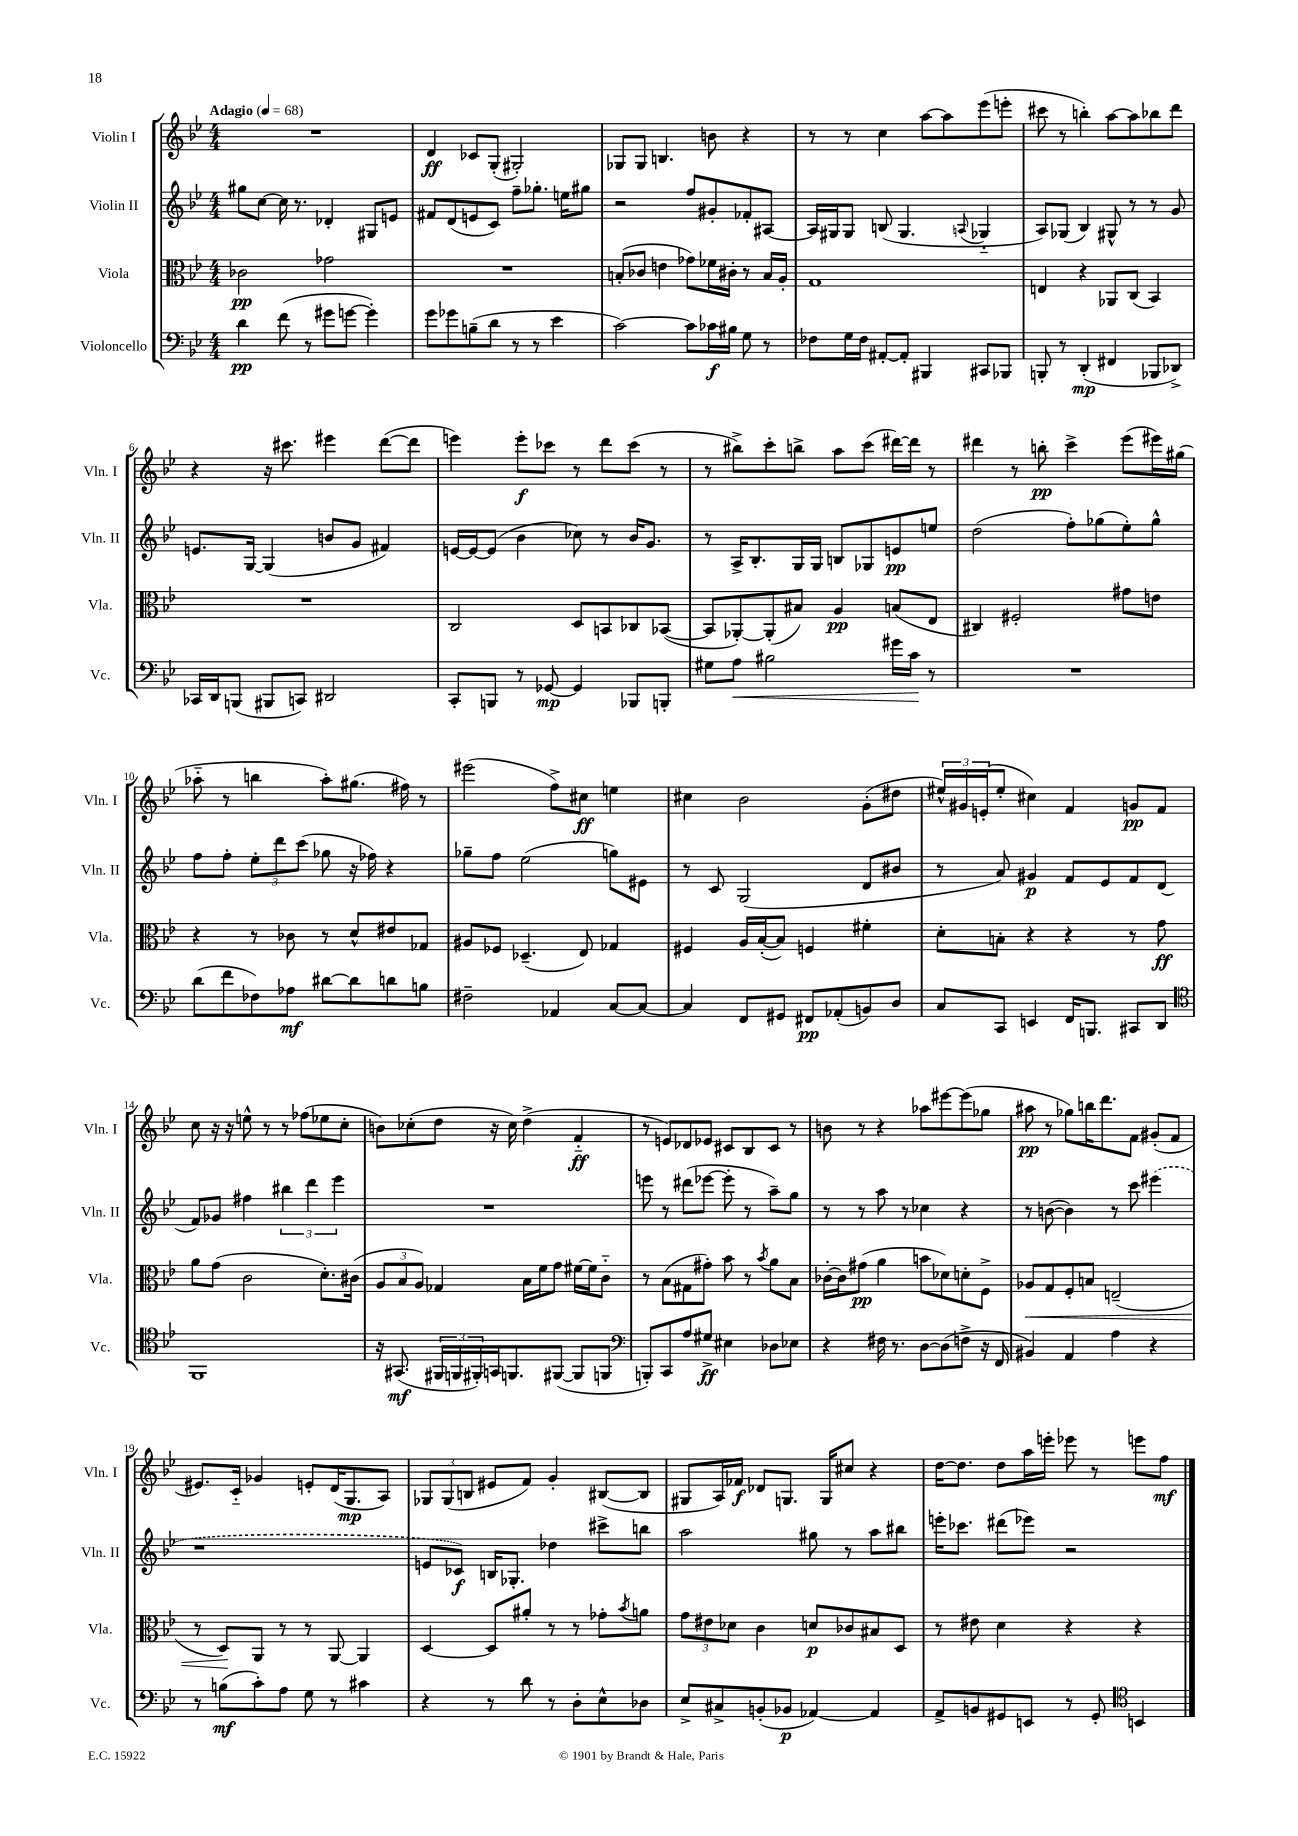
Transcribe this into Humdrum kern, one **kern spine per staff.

**kern	**dynam	**kern	**dynam	**kern	**dynam	**kern	**dynam
*part4	*part4	*part3	*part3	*part2	*part2	*part1	*part1
*staff4	*staff4	*staff3	*staff3	*staff2	*staff2	*staff1	*staff1
*I"Violoncello	*	*I"Viola	*	*I"Violin II	*	*I"Violin I	*
*I'Vc.	*	*I'Vla.	*	*I'Vln. II	*	*I'Vln. I	*
*clefF4	*	*clefC3	*	*clefG2	*	*clefG2	*
*k[b-e-]	*	*k[b-e-]	*	*k[b-e-]	*	*k[b-e-]	*
*M4/4	*	*M4/4	*	*M4/4	*	*M4/4	*
*MM68	*	*MM68	*	*MM68	*	*MM68	*
=1	=1	=1	=1	=1	=1	=1	=1
!	!	!	!	!	!	!LO:TX:a:B:t=Adagio	!
4d\	pp	2c-X\	pp	8gg#X\L	.	1r	.
.	.	.	.	[8cc\J	.	.	.
(8f\	.	.	.	16cc\]	.	.	.
.	.	.	.	8.r	.	.	.
8r	.	.	.	.	.	.	.
8g#X\L	.	2g-X\	.	4d-X'/	.	.	.
[8gn\J	.	.	.	.	.	.	.
4g'\])	.	.	.	8G#X/L	.	.	.
.	.	.	.	8en/J	.	.	.
=2	=2	=2	=2	=2	=2	=2	=2
8g\L	.	1r	.	8f#X/L	.	4d/	ff
8g-X\	.	.	.	(8d/	.	.	.
(8Bn~\	.	.	.	8en/	.	8c-X/L	.
8d\J	.	.	.	8c/J)	.	(8G'/J	.
8r	.	.	.	8ff~\L	.	2G#X'/)	.
8r	.	.	.	8.gg-X'\J	.	.	.
4e-\	.	.	.	.	.	.	.
.	.	.	.	16een\KL	.	.	.
.	.	.	.	8gg#X\J	.	.	.
=3	=3	=3	=3	=3	=3	=3	=3
[2c\)	.	(8Bn'/L	.	2r	.	8G-X/L	.
.	.	8c-X/J	.	.	.	8G-/J	.
.	.	4en\	.	.	.	4.Bn/	.
8c\L]	.	8g-X\L)	.	8ff/L	.	.	.
16c-X\L	f	16f-X\L	.	8g#X'/	.	8bn\	.
16B#X\JJ	.	16c#X'\JJ	.	.	.	.	.
8G\	.	8r	.	8f-X'/	.	4r	.
8r	.	16B/LL	.	[8A#X/J	.	.	.
.	.	16A'/JJ	.	.	.	.	.
=4	=4	=4	=4	=4	=4	=4	=4
8F-X\L	.	1G	.	16A#/LL]	.	8r	.
.	.	.	.	16G#X/J	.	.	.
16G\L	.	.	.	8G#/J	.	8r	.
16F-\JJ	.	.	.	.	.	.	.
[8AA#X'/L	.	.	.	(8Bn/	.	4cc\	.
8AA#'/J]	.	.	.	4.G#/	.	.	.
4BBB#X/	.	.	.	.	.	[8aa\L	.
.	.	.	.	.	.	8aa\]	.
.	.	.	.	8qqAn/	.	.	.
8CC#X/L	.	.	.	4G-X/	.	(8eee-\	.
8BBB-X/J	.	.	.	.	.	8eeen'\J	.
=5	=5	=5	=5	=5	=5	=5	=5
8BBBn'/	.	4En/	.	8A/L)	.	8ccc#X\	.
8r	.	.	.	(8G-X/J	.	8r	.
(4DD'/	mp	4r	.	4B-/)	.	4bbn'\)	.
4FF#X/	.	8AA-X/L	.	8G#X^^/	.	[8aa\L	.
.	.	(8C/J	.	8r	.	8aa\]	.
8BBB-X/L	.	4BB-/)	.	8r	.	8bb-X\	.
8DD-X^/J)	.	.	.	8g/	.	8ddd\J	.
!!LO:LB:g=z
=6	=6	=6	=6	=6	=6	=6	=6
16CC-X/LL	.	1r	.	8.en/L	.	4r	.
16DD/J	.	.	.	.	.	.	.
(8BBBn/J	.	.	.	.	.	.	.
.	.	.	.	[16G/Jk	.	.	.
8BBB#X/L	.	.	.	(4G/]	.	16r	.
.	.	.	.	.	.	8.ccc#X\	.
8CCn/J)	.	.	.	.	.	.	.
2DD#X/	.	.	.	8bn/L	.	4eee#X\	.
.	.	.	.	8g/J	.	.	.
.	.	.	.	4f#X/)	.	([8ddd\L	.
.	.	.	.	.	.	8ddd\J]	.
=7	=7	=7	=7	=7	=7	=7	=7
8CC'/L	.	2C/	.	[16en/LL	.	4eeen\)	.
.	.	.	.	16e/J_	.	.	.
8BBBn/J	.	.	.	(8e/J]	.	.	.
8r	.	.	.	4b-\	.	8eee'\L	f
[8GG-X/	mp	.	.	.	.	8ccc-X\J	.
4GG-/]	.	8D/L	.	8cc-X\)	.	8r	.
.	.	8BBn/	.	8r	.	8ddd\L	.
8BBB-X/L	.	8C-X/	.	16b-/KL	.	(8ccc-\J	.
.	.	.	.	8.g/J	.	.	.
8BBBn'/J	.	([8BB-X/J	.	.	.	8r	.
=8	=8	=8	=8	=8	=8	=8	=8
8G#X\L	.	8BB-/L]	.	8r	.	8r	.
!	!LO:HP:b	!	!	!	!	!	!
8A\J	<	[8AA-X'/)	.	16A^/KL	.	8bb#X^\L)	.
.	.	.	.	8.B-'/	.	.	.
2B#X\	.	(8AA-'/]	.	.	.	8ccc'\	.
.	.	8B#X/J)	.	16G/L	.	8bbn^\J	.
.	.	.	.	16G/JJ	.	.	.
.	.	4A/	pp	8Bn/L	.	8aa\L	.
.	.	.	.	8G-X/	.	(8ccc\J	.
16g#X\LL	.	(8Bn/L	.	8en/	pp	[16ddd#X\LL)	.
16c\JJ	.	.	.	.	.	16ddd#\JJ]	.
8r	[	8E-/J	.	8een/J	.	8r	.
=9	=9	=9	=9	=9	=9	=9	=9
1r	.	4C#X/)	.	(2dd\	.	4ddd#X\	.
.	.	2F#X'/	.	.	.	8r	.
.	.	.	.	.	.	8bbn'\	pp
.	.	.	.	8ff'\L)	.	4ccc^\	.
.	.	.	.	(8gg-X\	.	.	.
.	.	8g#X\L	.	8ee-'\)	.	(8eee-\L	.
.	.	8en\J	.	8gg-^^\J	.	16eee#X\L)	.
.	.	.	.	.	.	(16gg#X\JJ	.
!!LO:LB:g=z
=10	=10	=10	=10	=10	=10	=10	=10
(8d\L	.	4r	.	8ff\L	.	8aa-X\	.
8f\	.	.	.	8ff'\J	.	8r	.
8F-X\)	.	8r	.	12ee-'\L	.	4bbn\	.
.	.	.	.	12ddd\	.	.	.
8A-X\J	mf	8c-X\	.	.	.	.	.
.	.	.	.	(12ccc\J	.	.	.
[8d#X\L	.	8r	.	8gg-X\	.	8aa-'\L)	.
8d#\]	.	8d^^/L	.	16r	.	(8.gg#X\J	.
.	.	.	.	16ff-X\)	.	.	.
8dn\	.	8e#X/	.	4r	.	.	.
.	.	.	.	.	.	16ff#X\)	.
8Bn\J	.	8G-X/J	.	.	.	8r	.
=11	=11	=11	=11	=11	=11	=11	=11
2F#X~\	.	8A#X/L	.	8gg-X~\L	.	(2eee#X\	.
.	.	8F-X/J	.	8ff\J	.	.	.
.	.	(4.D-X~/	.	(2ee-\	.	.	.
4AA-X/	.	.	.	.	.	8ff^\L)	.
.	.	8E-/)	.	.	.	8cc#X\J	ff
[8C/L	.	4G-X/	.	8ggn\L)	.	4een\	.
8C/J_	.	.	.	8e#X\J	.	.	.
=12	=12	=12	=12	=12	=12	=12	=12
4C/]	.	4F#X/	.	8r	.	4cc#X\	.
.	.	.	.	8c/	.	.	.
8FF/L	.	16A/LL	.	(2G/	.	2b-\	.
.	.	([16B-'/J	.	.	.	.	.
8GG#X/J	.	8B-/J])	.	.	.	.	.
8FF#X/L	pp	4Fn/	.	.	.	.	.
(8AA-X'/	.	.	.	.	.	.	.
8BBn/)	.	4f#X'\	.	8d/L	.	(8g'\L	.
8D/J	.	.	.	8b#X/J	.	8dd#X\J	.
=13	=13	=13	=13	=13	=13	=13	=13
8C/L	.	8d'\L	.	8r	.	24ee#X^^/LL)	.
.	.	.	.	.	.	24g#X/	.
.	.	.	.	.	.	(24en'/J	.
8CC/J	.	8Bn'\J	.	8a/)	.	8ee#'/J	.
4EEn/	.	4r	.	4g#X/	p	4cc#X\)	.
16FF/KL	.	4r	.	8f/L	.	4f/	.
8.BBBn/J	.	.	.	.	.	.	.
.	.	.	.	8e-/	.	.	.
8CC#X/L	.	8r	.	8f/	.	8gn/L	pp
8DD/J	.	8g\	ff	(8d/J	.	8f/J	.
!!LO:LB:g=z
=14	=14	=14	=14	=14	=14	=14	=14
*clefC4	*	*	*	*	*	*	*
1FF	.	8a\L	.	8f/L)	.	8cc\	.
.	.	(8g\J	.	8g-X/J	.	16r	.
.	.	.	.	.	.	16r	.
.	.	2c\	.	4ff#X\	.	8een^^\	.
.	.	.	.	.	.	8r	.
.	.	.	.	6bb#X\	.	8r	.
.	.	.	.	.	.	(8ff-X\L	.
.	.	.	.	6ddd\	.	.	.
.	.	8.d'\L)	.	.	.	8ee-X\	.
.	.	.	.	6eee-\	.	.	.
.	.	.	.	.	.	8cc'\J	.
.	.	(16c#X\Jk	.	.	.	.	.
=15	=15	=15	=15	=15	=15	=15	=15
16r	.	12A/L	.	1r	.	8bn\L)	.
(8.GG#X/	mf	.	.	.	.	.	.
.	.	12B-/	.	.	.	.	.
.	.	.	.	.	.	(8cc-X'\	.
.	.	12A/J)	.	.	.	.	.
24FF#X/LL	.	4G-X/	.	.	.	8dd\J	.
24FFn/	.	.	.	.	.	.	.
24FF#X'/)	.	.	.	.	.	.	.
16GGn/J	.	.	.	.	.	16r	.
8.FFn/	.	.	.	.	.	16cc-\)	.
.	.	16B-\LL	.	.	.	(4dd^\	.
.	.	16f\J	.	.	.	.	.
([8FF#X/J	.	8g\J	.	.	.	.	.
8FF#/L]	.	[16f#X\LL	.	.	.	4f/	ff
.	.	16f#\J]	.	.	.	.	.
8FFn/J	.	8c\J	.	.	.	.	.
=16	=16	=16	=16	=16	=16	=16	=16
*clefF4	*	*	*	*	*	*	*
8BBBn'/L)	.	8r	.	8eeen\	.	8r	.
8CC/	.	(8B-\L	.	8r	.	8en/L)	.
8A/	.	8G#X\	.	(8ddd#X\L	.	8d-X/	.
8G#X^/J	ff	8g#X'\J)	.	[8eee-X\J	.	8e-X/J	.
4E#X\	.	8b-\	.	8eee-'\]	.	8c#X/L	.
.	.	8r	.	8r	.	8B-/	.
.	.	8qb-/	.	.	.	.	.
8D-X\L	.	8a\L	.	8aa~\L)	.	8c#/J	.
8E-X\J	.	8B-\J	.	8gg\J	.	8r	.
=17	=17	=17	=17	=17	=17	=17	=17
4r	.	[16c-X'\LL	.	8r	.	8bn\	.
.	.	16c-\J]	.	.	.	.	.
.	.	(8g#X\J	pp	8r	.	8r	.
16F#X\	.	4a\	.	8aa\	.	4r	.
8.r	.	.	.	.	.	.	.
.	.	.	.	8r	.	.	.
[8D\L	.	8bn\L	.	4cc-X\	.	8aa-X\L	.
(8D\]	.	8d-X\)	.	.	.	[8eee#X\	.
8Fn^\J	.	8dn'\	.	4r	.	(8eee#\]	.
16r	.	8F^\J	.	.	.	8gg-X\J	.
16FF/	.	.	.	.	.	.	.
=18	=18	=18	=18	=18	=18	=18	=18
!	!	!	!LO:HP:b	!	!	!	!
4BB#X/)	.	8A-X/L	<	8r	.	8aa#X\	pp
.	.	8G/	.	([8bn\	.	8r	.
4AA/	.	8F'/	.	4b\])	.	8gg-X\L)	.
.	.	8Bn/J	.	.	.	16bbn\K	.
.	.	.	.	.	.	8.ddd\	.
4A\	.	(2En~/	.	8r	.	.	.
.	.	.	.	8ccc\	.	8f\J	.
4r	.	.	.	(4eee#X\	.	(8g#X'/L	.
.	.	.	.	.	.	8f/J	.
!!LO:LB:g=z
=19	=19	=19	=19	=19	=19	=19	=19
8r	.	8r	.	1r	.	8.e#X/L)	.
(8Bn\L	mf	8D/L)	.	.	.	.	.
.	.	.	.	.	.	16c/Jk	.
8c'\)	.	8AA/J	[	.	.	4g-X/	.
8A\J	.	8r	.	.	.	.	.
8G\	.	8r	.	.	.	8en'/L	.
8r	.	[8AA/	.	.	.	(16d/K	.
.	.	.	.	.	.	8.G/	mp
4c#X\	.	4AA/]	.	.	.	.	.
.	.	.	.	.	.	8A/J)	.
=20	=20	=20	=20	=20	=20	=20	=20
4r	.	[4D/	.	8en/L	.	12G-X/L	.
.	.	.	.	.	.	(12G-/	.
.	.	.	.	8c-X/J)	f	.	.
.	.	.	.	.	.	12Bn/J	.
8r	.	8D/L]	.	16Bn/KL	.	8e#X/L	.
.	.	.	.	8.G-X'/J	.	.	.
8d\	.	8a#X'/J	.	.	.	8f/J)	.
8r	.	8r	.	4dd-X\	.	4g'/	.
8D'\L	.	8r	.	.	.	.	.
8E-^^\	.	8g-X'\L	.	8ccc#X^\L	.	([8B#X/L	.
.	.	8qb-/	.	.	.	.	.
8D-X\J	.	8an\J	.	8bbn\J	.	8B#/J]	.
=21	=21	=21	=21	=21	=21	=21	=21
8E-^/L	.	12g\L	.	2aa\	.	8G#X/L	.
.	.	12e#X\	.	.	.	.	.
8C#X^/	.	.	.	.	.	16A/L)	.
.	.	12d-X\J	.	.	.	.	.
.	.	.	.	.	.	16f-X/JJ	f
(8BBn'/	.	4c\	.	.	.	8d-X/L	.
8BB-X/J	p	.	.	.	.	8.Gn/J	.
[4AA-X/)	.	8dn/L	p	8gg#X\	.	.	.
.	.	.	.	.	.	16G/KL	.
.	.	8c-X/	.	8r	.	8cc#X/J	.
4AA-/]	.	8B#X/	.	8aa\L	.	4r	.
.	.	8D/J	.	8bb#X\J	.	.	.
=22	=22	=22	=22	=22	=22	=22	=22
8AA^/L	.	8r	.	16eeen'\KL	.	[16dd\KL	.
.	.	.	.	8.ccc-X\J	.	8.dd\J]	.
8BBn/	.	8e#X\	.	.	.	.	.
8GG#X/	.	4d\	.	(8ddd#X\L	.	8dd\L	.
8EEn/J	.	.	.	8eee-X\J)	.	16aa\L	.
.	.	.	.	.	.	16eeen'\JJ	.
8r	.	4r	.	2r	.	8eee-X\	.
8GG#'/	.	.	.	.	.	8r	.
*clefC4	*	*	*	*	*	*	*
4BBn/	.	4r	.	.	.	8eeen\L	.
.	.	.	.	.	.	8ff\J	mf
==	==	==	==	==	==	==	==
*-	*-	*-	*-	*-	*-	*-	*-
